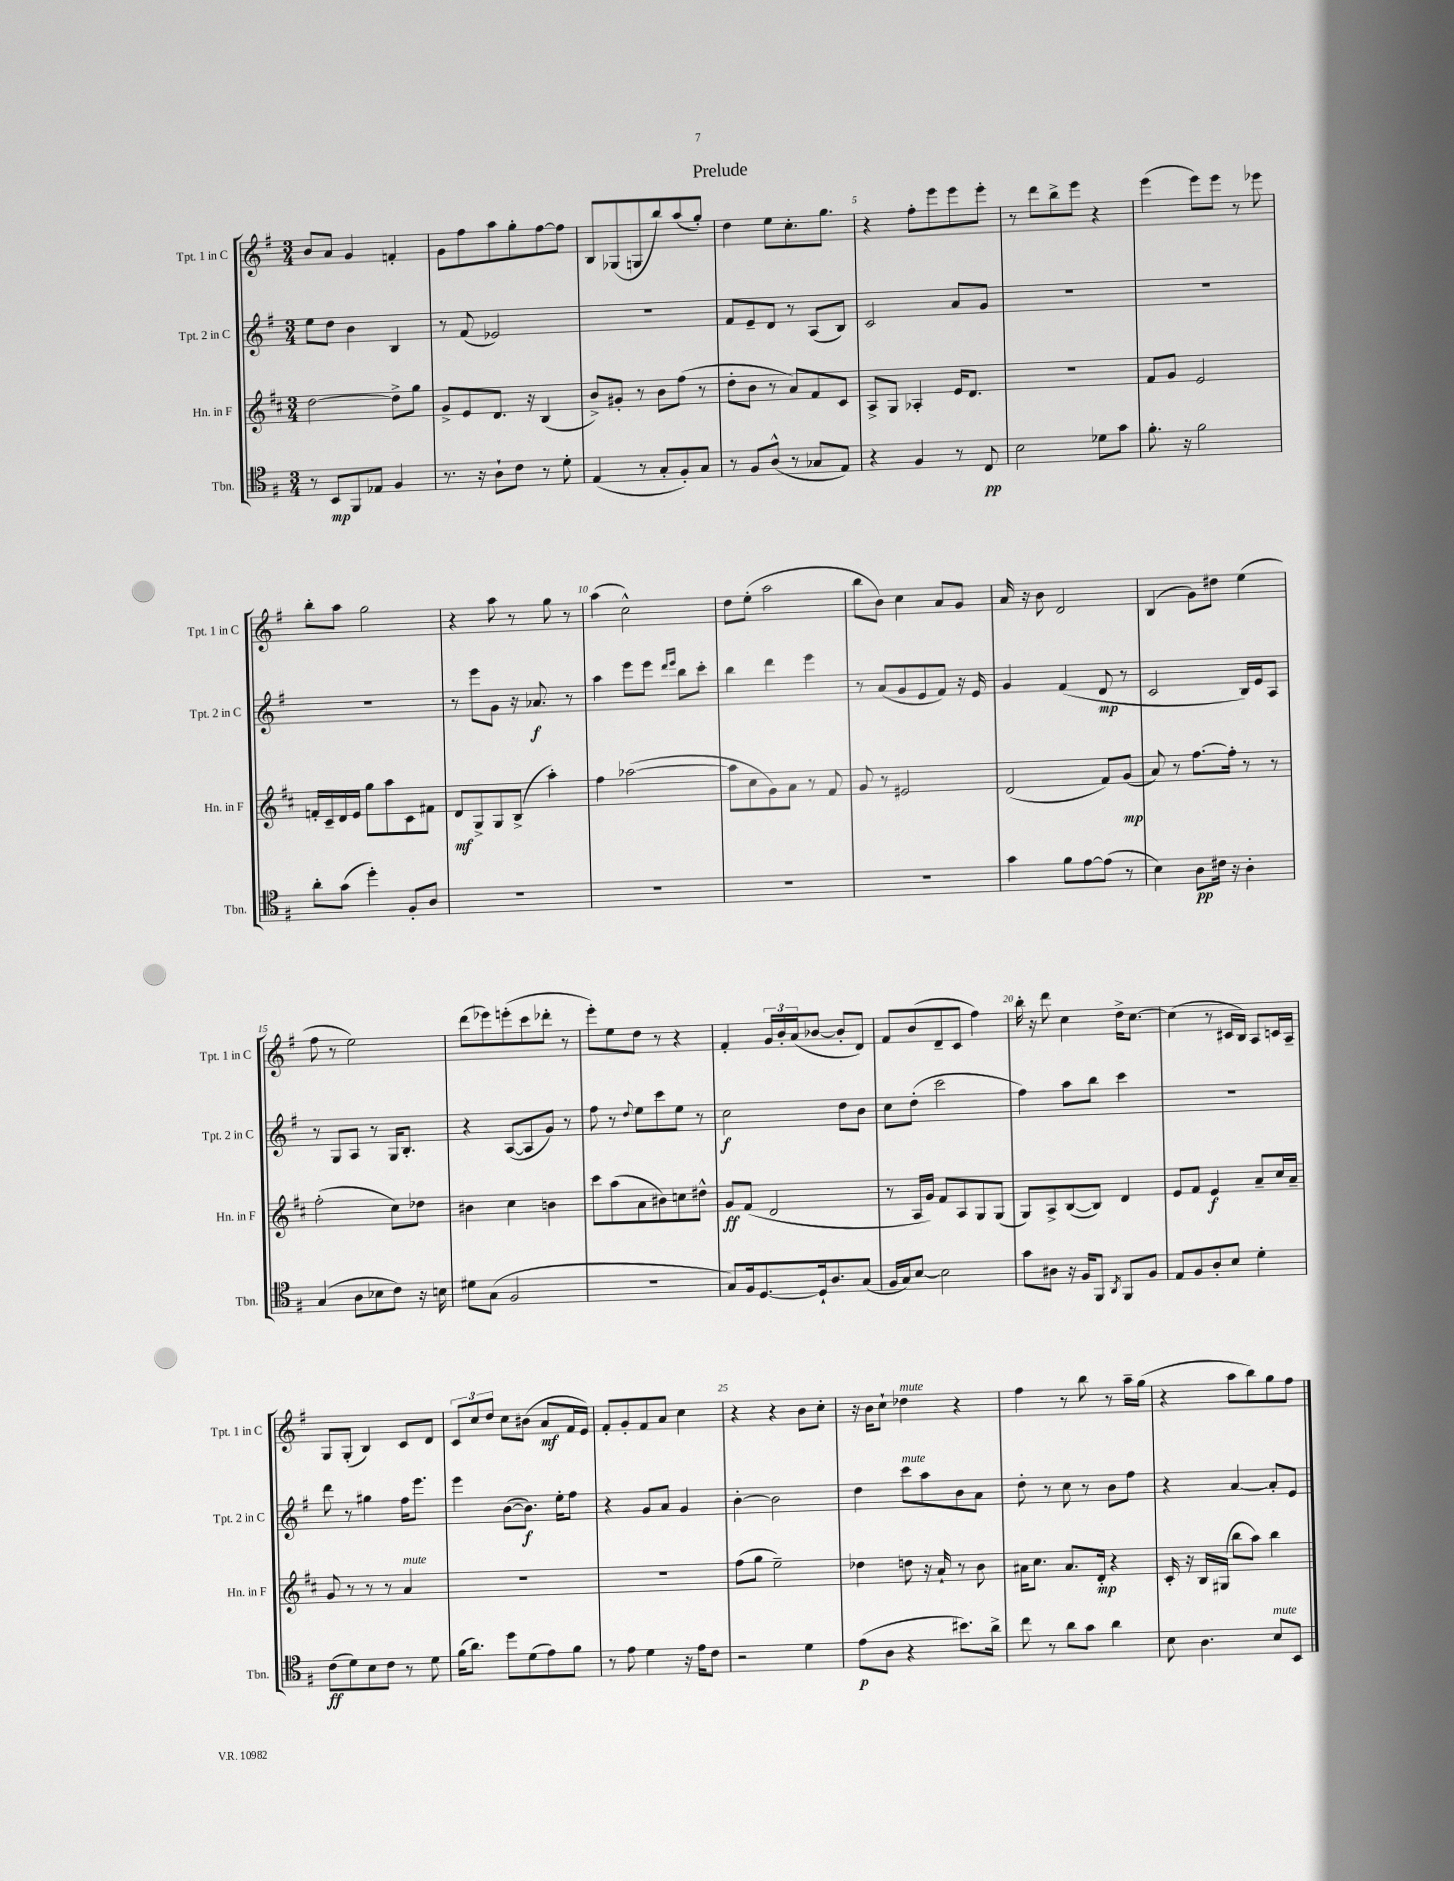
\header { title = "Prelude" }
<<
\new StaffGroup <<
\new Staff = "s0" \with { instrumentName = "Tpt. 1 in C" shortInstrumentName = "Tpt. 1 in C" } {
    \clef treble \key g \major \numericTimeSignature \time 3/4
    b'8 a'8 g'4 f'4-. |
    g'8 fis''8 a''8 g''8-. fis''8~ fis''8 |
    b8 ges8( g8 b''8) a''8( g''8-.) |
    d''4 e''8 c''8.-. g''8. |
    r4 fis''8-. e'''8 e'''8 e'''8-. |
    r8 d'''8 b''8-> e'''8 r4 |
    e'''4( e'''8) e'''8 r8 ees'''8 |
    b''8-. a''8 g''2 |
    r4 a''8 r8 g''8 r8 |
    a''4( c''2-^) |
    d''8 e''8-.( a''2 |
    b''8 b'8) c''4 a'8 g'8 |
    a'16 r16 b'8 d'2 |
    b4( g'8) dis''8 e''4( |
    fis''8 r8 e''2) |
    d'''8( ees'''8) e'''8-.( c'''8 des'''8-. r8 |
    e'''8-.) e''8 d''8 r8 r4 |
    fis'4-. \tuplet 3/2 { g'16 b'16-. a'16( } bes'8~ bes'8-. d'8) |
    fis'8 b'8( d'8-- c'8 fis''4) |
    b''16-. r16 d'''8 c''4 d''16-> c''8.~ |
    c''4( r8 cis'16 b16) a8 c'16 a16-- |
    g8 g8-.( b4) c'8 d'8 |
    \tuplet 3/2 { c'8 c''8 d''8 } c''8 bis'8( a'8\mf fis'16 e'16) |
    fis'8-. g'8-. fis'8 a'8 c''4 |
    r4 r4 b'8 c''8-. |
    r16 b'16 c''8-! des''4^\markup { \italic "mute" } r4 |
    fis''4 r8 b''8 r8 a''16-- g''16( |
    r4 a''8 b''8) g''8 fis''8 \bar "|." |
}
\new Staff = "s1" \with { instrumentName = "Tpt. 2 in C" shortInstrumentName = "Tpt. 2 in C" } {
    \clef treble \key g \major \numericTimeSignature \time 3/4
    e''8 d''8 b'4 b4 |
    r8 fis'8( ees'2) |
    R2. |
    fis'8 e'8-- d'8 r8 a8( b8) |
    c'2 a'8 g'8 |
    R2. |
    R2. |
    R2. |
    r8 e'''8 g'8 r16 aes'8.\f r8 |
    a''4 e'''8 e'''8 \grace { d'''16 e'''16 } b''8 c'''8-. |
    b''4 d'''4 e'''4 |
    r8 a'8( g'8 e'8 fis'8) r16 e'16 |
    g'4 fis'4( d'8\mp r8 |
    c'2 b16) e'16 a8 |
    r8 g8 a8 r8 g16 b8.-. |
    r4 a8~( a8 g'8) r8 |
    fis''8 r8 \appoggiatura { d''8 } e''8 c'''8 e''8 r8 |
    c''2\f d''8 b'8 |
    c''8 d''8-.( c'''2 |
    fis''4) a''8 b''8 c'''4 |
    R2. |
    d'''8 r8 gis''4 fis''16 e'''8. |
    e'''4 b'8~( b'8.\f) e''16-. fis''8 |
    r4 g'8 a'8 g'4 |
    b'4~-. b'2 |
    d''4 c'''8^\markup { \italic "mute" } a''8 b'8 a'8 |
    d''8-. r8 c''8 r8 b'8 fis''8 |
    r4 a'4~ a'8-. e'8 \bar "|." |
}
\new Staff = "s2" \with { instrumentName = "Hn. in F" shortInstrumentName = "Hn. in F" } {
    \clef treble \key d \major \numericTimeSignature \time 3/4
    d''2~ d''8-> g''8 |
    g'8-> e'8 d'8. r16 b4( |
    b'8->) gis'8-. r8 b'8 fis''8( r8 |
    d''8-. b'8 r8 a'8) fis'8 cis'8 |
    a8-> g8 aes4-. e'16 d'8. |
    R2. |
    fis'8 g'8 e'2 |
    f'16-. cis'16-- d'16 e'16 g''8 a''8 cis'8 fis'8 |
    d'8\mf g8-> g8 b8->( a''4-.) |
    fis''4 aes''2~( |
    aes''8 cis''8 g'8) a'8 r8 fis'8 |
    g'8 r8 eis'2 |
    d'2( fis'8) g'8\mp( |
    a'8) r8 fis''8.~ fis''16-. r8 r8 |
    fis''2-.( cis''8) des''8 |
    bis'4 cis''4 b'4 |
    cis'''8 a''8( a'8 bis'8) c''8 dis''8-^ |
    g'8\ff fis'8( d'2 |
    r8 a16 g'16) fis'8 a8 g8 g8( |
    g8) a8-> b8~( b8) d'4 |
    e'8 fis'8 e'4\f a'8-- cis''16 a'16-- |
    g'8 r8 r8 r8 a'4^\markup { \italic "mute" } |
    R2. |
    R2. |
    fis''8( g''8 e''2--) |
    des''4 d''8 r16 a'16-! r8 b'8 |
    ais'16 cis''8. ais'8. d'16-.\mp r4 |
    cis'16-. r16 b16 gis16( b''8 a''8) b''4 \bar "|." |
}
\new Staff = "s3" \with { instrumentName = "Tbn." shortInstrumentName = "Tbn." } {
    \clef tenor \key g \major \numericTimeSignature \time 3/4
    r8 b,8\mp fis,8 ees8 fis4 |
    r8. r16 a8-! c'8 r8 d'8-. |
    e4( r8 g8-. fis8-.) g8 |
    r8 fis8 a8-^( r8 ges8 e8) |
    r4 fis4 r8 c8\pp |
    b2 des'8 g'8 |
    fis'8.-. r16 fis'2 |
    a'8-. g'8( d''4-.) fis8-. a8 |
    R2. |
    R2. |
    R2. |
    R2. |
    g'4 fis'8 e'8~ e'8( r8 |
    b4) a8\pp cis'16 r16 a4-. |
    g4( a8 bes8 c'8) r16 b16 |
    dis'8 g8( fis2 |
    R2. |
    g8) fis16 d8.~ d16-! a8. g8( |
    fis16 g16) b8~ b2 |
    g'8 ais8 r16 fis16 fis,8 \acciaccatura { a,8 } fis,8 fis8 |
    e8 fis8 a8-. b8 d'4-. |
    c'8\ff( d'8) b8 c'8 r8 d'8 |
    fis'16( a'8.) d''8 d'8( e'8) fis'8 |
    r8 e'8 d'4 r16 e'16 c'8 |
    r2 d'4 |
    e'8\p( a8 r4 bis'8.) a'16-> |
    c''8 r8 a'8 g'8 a'4 |
    b8 a4. b8^\markup { \italic "mute" } b,8 \bar "|." |
}
>>
>>
\layout { \context { \Score \override BarNumber.break-visibility = ##(#f #t #t) barNumberVisibility = #(every-nth-bar-number-visible 5) } }
